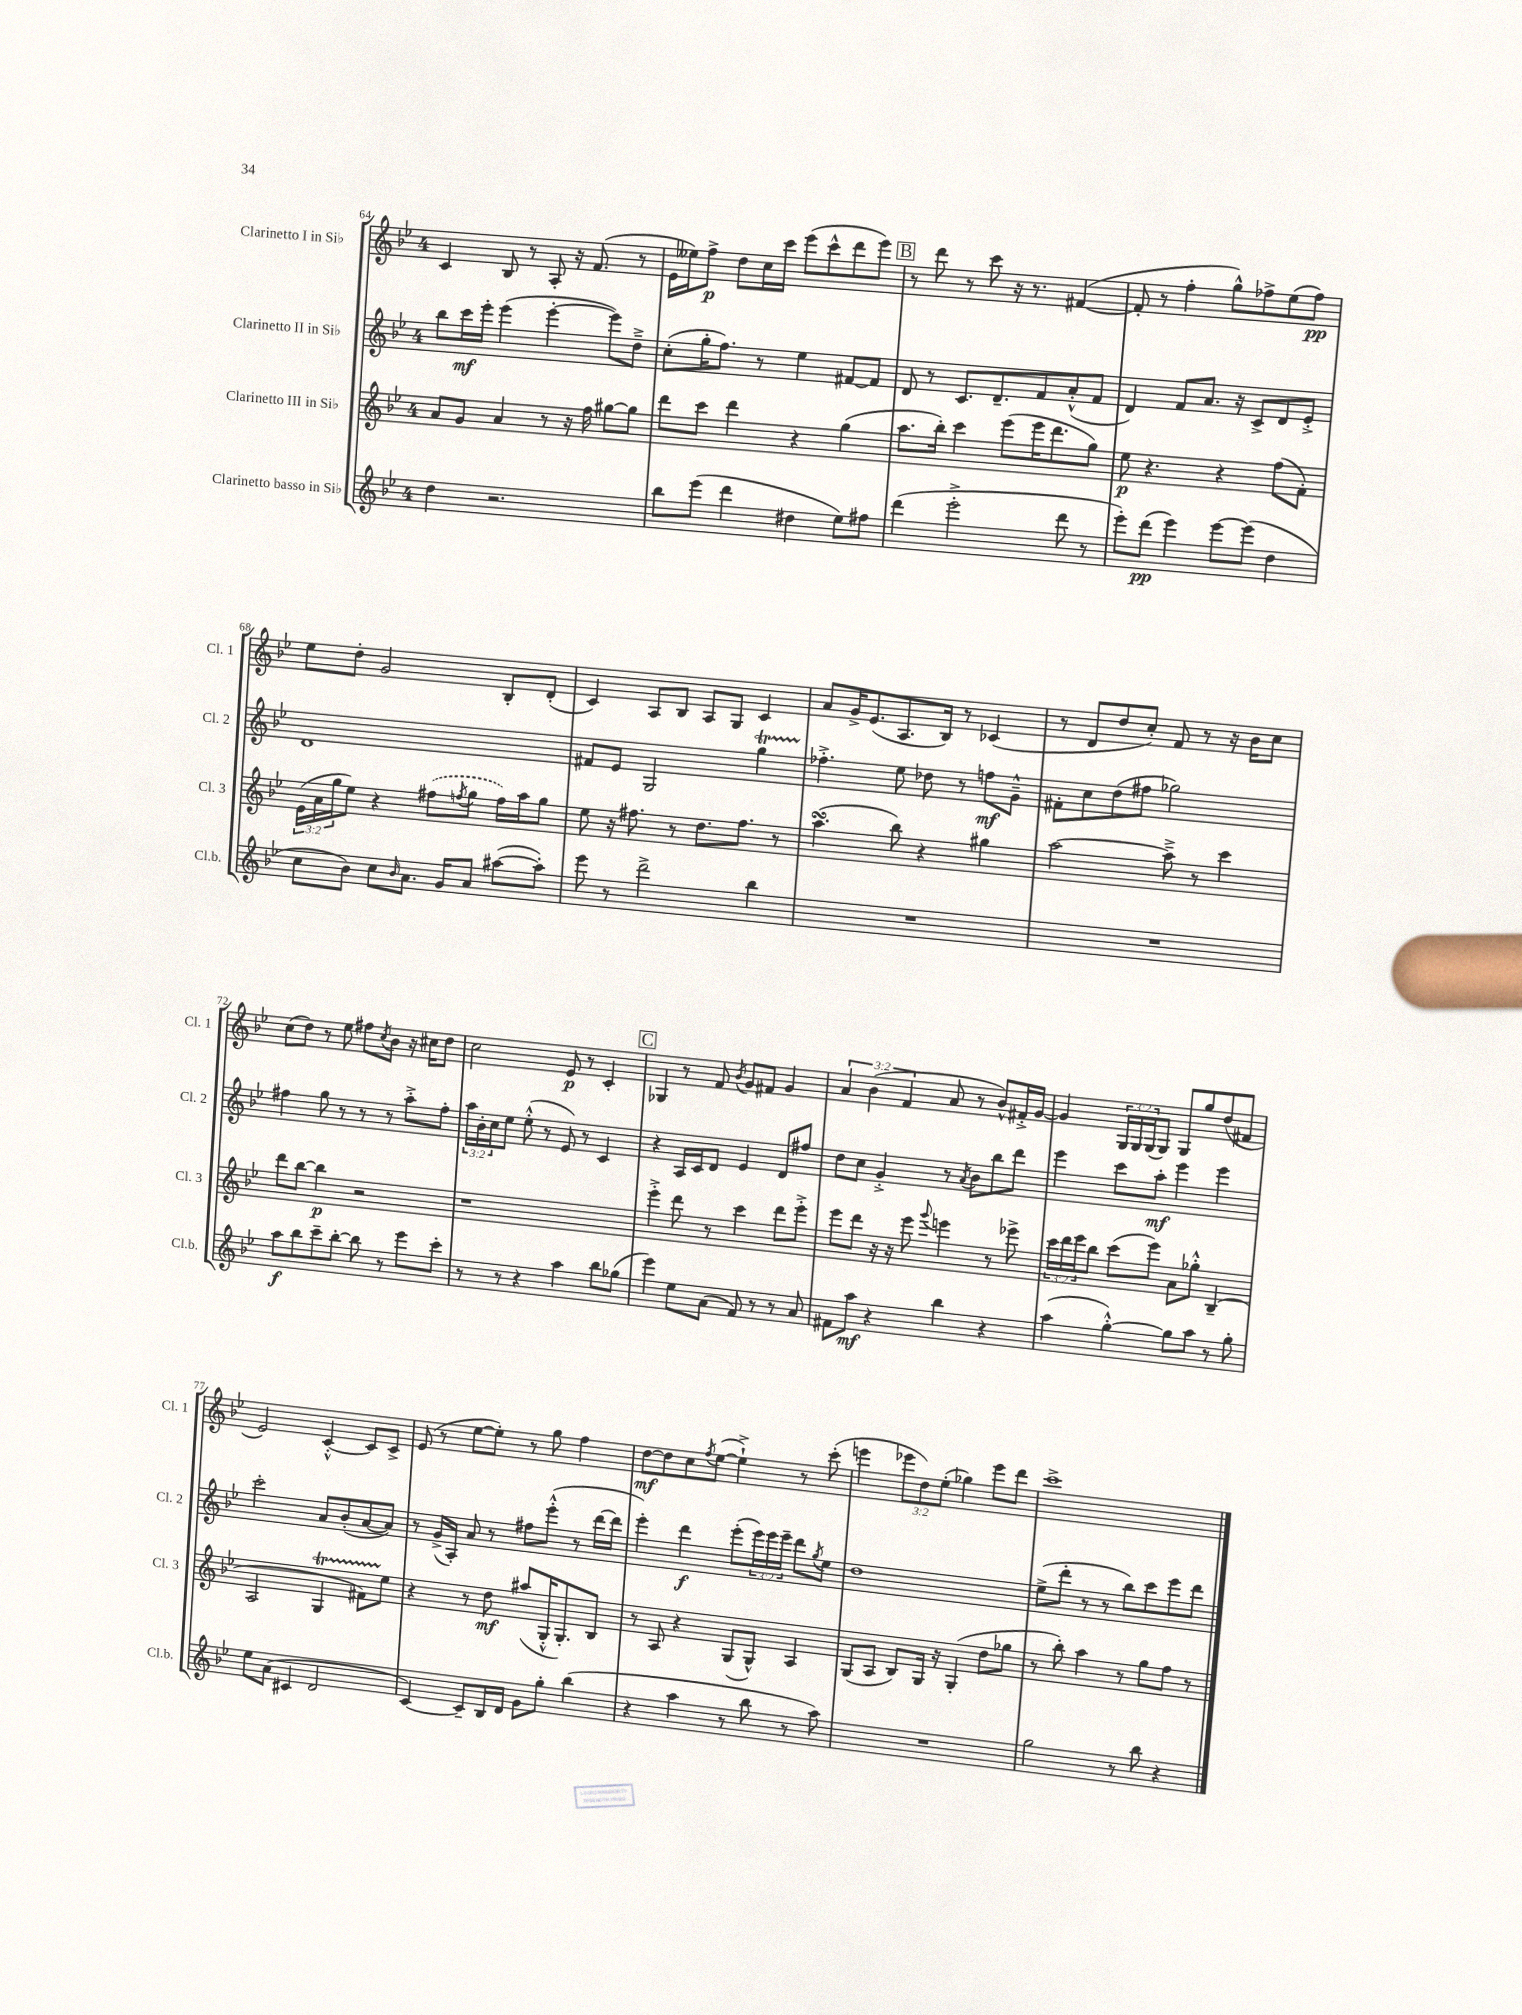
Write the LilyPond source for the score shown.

<<
\new StaffGroup <<
\new Staff = "s0" \with { instrumentName = "Clarinetto I in Sib" shortInstrumentName = "Cl. 1" } {
    \clef treble \key bes \major \once \override Staff.TimeSignature.style = #'single-digit \time 4/4 \override Staff.TupletNumber.text = #tuplet-number::calc-fraction-text
    c'4 bes8 r8 a8-. r16 f'8.( r8 |
    ees'16 eeses''16) f''8->\p d''8 c''16 c'''16 ees'''8( c'''8-^ d'''8 ees'''8) |
    \mark \markup { \box "B" } r8 d'''8 r8 c'''8 r16 r8. fis'4~( |
    fis'8-. r8 f''4-. g''8-^) fes''8-> ees''8( fes''8\pp) |
    ees''8 d''8-. g'2 bes8-. d'8-.( |
    c'4) a8 bes8 a8 g8 c'4 |
    a'8 g'16-> ees'8.( a8. bes16) r8 ces'4( |
    r8 d'8 d''8 c''8-.) f'8 r8 r16 bes'16 c''8 |
    c''8( d''8) r8 ees''8 fis''8 \acciaccatura { c''8 } bes'8 r16 cis''16 d''8 |
    c''2 ees'8\p r8 c'4-. |
    \mark \markup { \box "C" } ges4 r8 f'8 \acciaccatura { bes'8 } g'8 fis'8 g'4 |
    \tuplet 3/2 { a'4 bes'4( f'4 } a'8 r8 bes'8-^) fis'16-.-> g'16~ |
    g'4 \tuplet 3/2 { g16 g16 g16( } g8) g8 g''8 d''8( fis'8 |
    ees'2) c'4~-.-^ c'8 c'8-> |
    ees'8( r8 ees''8~ ees''8-.) r8 g''8 f''4 |
    d''8~\mf d''8 c''8 \acciaccatura { f''8 } ees''8~( ees''4-!->) r8 c'''8-.( |
    e'''4 \tuplet 3/2 { ees'''8 d''8) ees''8-.( } ges''4) ees'''8 d'''8 |
    c'''1-> \bar "|." |
}
\new Staff = "s1" \with { instrumentName = "Clarinetto II in Sib" shortInstrumentName = "Cl. 2" } {
    \clef treble \key bes \major \once \override Staff.TimeSignature.style = #'single-digit \time 4/4 \override Staff.TupletNumber.text = #tuplet-number::calc-fraction-text
    bes''8 c'''16\mf ees'''16-. ees'''4( ees'''4~-. ees'''8) d''8---> |
    c''8-.( g''16-. f''8.) r8 ees''4 fis'8~ fis'8 |
    \mark \markup { \box "B" } d'8 r8 c'8. d'8.-- f'8 a'8-.-^( f'8 |
    d'4) f'8 a'8. r16 c'8-> d'8 ees'8-.-> |
    d'1 |
    fis'8 ees'8 g2 g''4\startTrillSpan |
    fes''4.-.->\stopTrillSpan ees''8 des''8 r8 f''8\mf g'8---^ |
    fis'8-. c''8 d''8( fis''8 ges''2) |
    fis''4 g''8 r8 r8 r8 a''8-.-> fis''8-. |
    \tuplet 3/2 { a''16 bes'16-. c''16 } ees''8 ees''8-.-^( r8 ees'8) r8 c'4 |
    \mark \markup { \box "C" } r4 a16 c'16 d'8 ees'4 d'8 fis''8 |
    d''8 c''8 g'4-.-> r8 \acciaccatura { a'8 } bes'8 bes''8 d'''8 |
    ees'''4 c'''8 a''8-.\mf ees'''4 ees'''4 |
    c'''2-. a'8 bes'8-.( a'8~ a'8) |
    r8 g'16->( a16-.) a'8 r8 fis''8 ees'''8-.-^( r8 d'''16~ d'''16 |
    ees'''4-.) d'''4\f ees'''8-.( \tuplet 3/2 { ees'''16) ees'''16 ees'''16-- } d'''8 \acciaccatura { g''8 } ees''8 |
    d''1 |
    ees''8->( d'''8-. r8 r8 bes''8) c'''8 ees'''8 d'''8 \bar "|." |
}
\new Staff = "s2" \with { instrumentName = "Clarinetto III in Sib" shortInstrumentName = "Cl. 3" } {
    \clef treble \key bes \major \once \override Staff.TimeSignature.style = #'single-digit \time 4/4 \override Staff.TupletNumber.text = #tuplet-number::calc-fraction-text
    a'8 g'8 a'4 r8 r16 f''16 gis''8~ gis''8 |
    d'''8 c'''8 d'''4 r4 g''4( |
    \mark \markup { \box "B" } a''8. bes''16-.) c'''4 ees'''8( ees'''16 d'''8. g''8) |
    ees''8\p r4. r4 f''8( f'8-.) |
    \tuplet 3/2 { ees'16( a'16 g''16 } ees''8) r4 \once \slurDashed fis''8( \acciaccatura { f''8 } g''8 f''16) a''16 g''8 |
    ees''8 r16 fis''8. r8 d''8. fis''8. r8 |
    a''4.\turn( bes''8) r4 gis''4 |
    a''2~ a''8---> r8 c'''4 |
    d'''8 bes''8~ bes''4\p r2 |
    r1 |
    \mark \markup { \box "C" } ees'''4-.-> d'''8 r8 c'''4 d'''8 ees'''8-.-> |
    ees'''8 d'''8 r16 r16 ees'''8 \appoggiatura { g'''8 } e'''4 r8 ees'''8-> |
    \tuplet 3/2 { c'''16 d'''16 ees'''16 } bes''8 c'''8( ees'''8) a'8 ges''8-.-^ bes4--( |
    a2 g4\startTrillSpan fis'8) ees''8\stopTrillSpan |
    r4 r8 d''8\mf ais''8( g16-.-^ g8.-.) bes8 |
    r8 a8 r4 g8( g8-^) a4 |
    g8( a8 bes8) g16 r16 g4-.( d''8 ges''8 |
    r8 bes''8-.) a''4 r8 g''8 f''8 r8 \bar "|." |
}
\new Staff = "s3" \with { instrumentName = "Clarinetto basso in Sib" shortInstrumentName = "Cl.b." } {
    \clef treble \key bes \major \once \override Staff.TimeSignature.style = #'single-digit \time 4/4
    d''4 r2. |
    bes''8 ees'''8( d'''4 dis''4 ees''8) fis''8 |
    \mark \markup { \box "B" } d'''4( ees'''2-.-> d'''8 r8 |
    ees'''8-.) d'''8\pp( ees'''4) ees'''8~ ees'''8( d''4 |
    c''8 bes'8) c''8 \grace { bes'16 } a'8. g'16 a'8 ais''8~( ais''8-.) |
    ees'''8 r8 d'''2-> bes''4 |
    R1 |
    R1 |
    a''8\f bes''8 c'''8-- bes''8~-. bes''8 r8 ees'''8 c'''8-. |
    r8 r8 r4 a''4 bes''8 ges''8( |
    \mark \markup { \box "C" } ees'''4) ees''8 a'8( f'8) r8 r8 a'8 |
    fis'8 a''8\mf r4 bes''4 r4 |
    a''4( g''4~-.-^) g''8 a''8 r8 g''8-. |
    ees''8 a'8( cis'4 d'2 |
    c'4~) c'8-- bes16 d'16 g'8 g''8-. bes''4( |
    r4 a''4 r8 bes''8 r8 a''8) |
    R1 |
    g''2 r8 bes''8 r4 \bar "|." |
}
>>
>>
\layout { \context { \Score currentBarNumber = #64 } }
